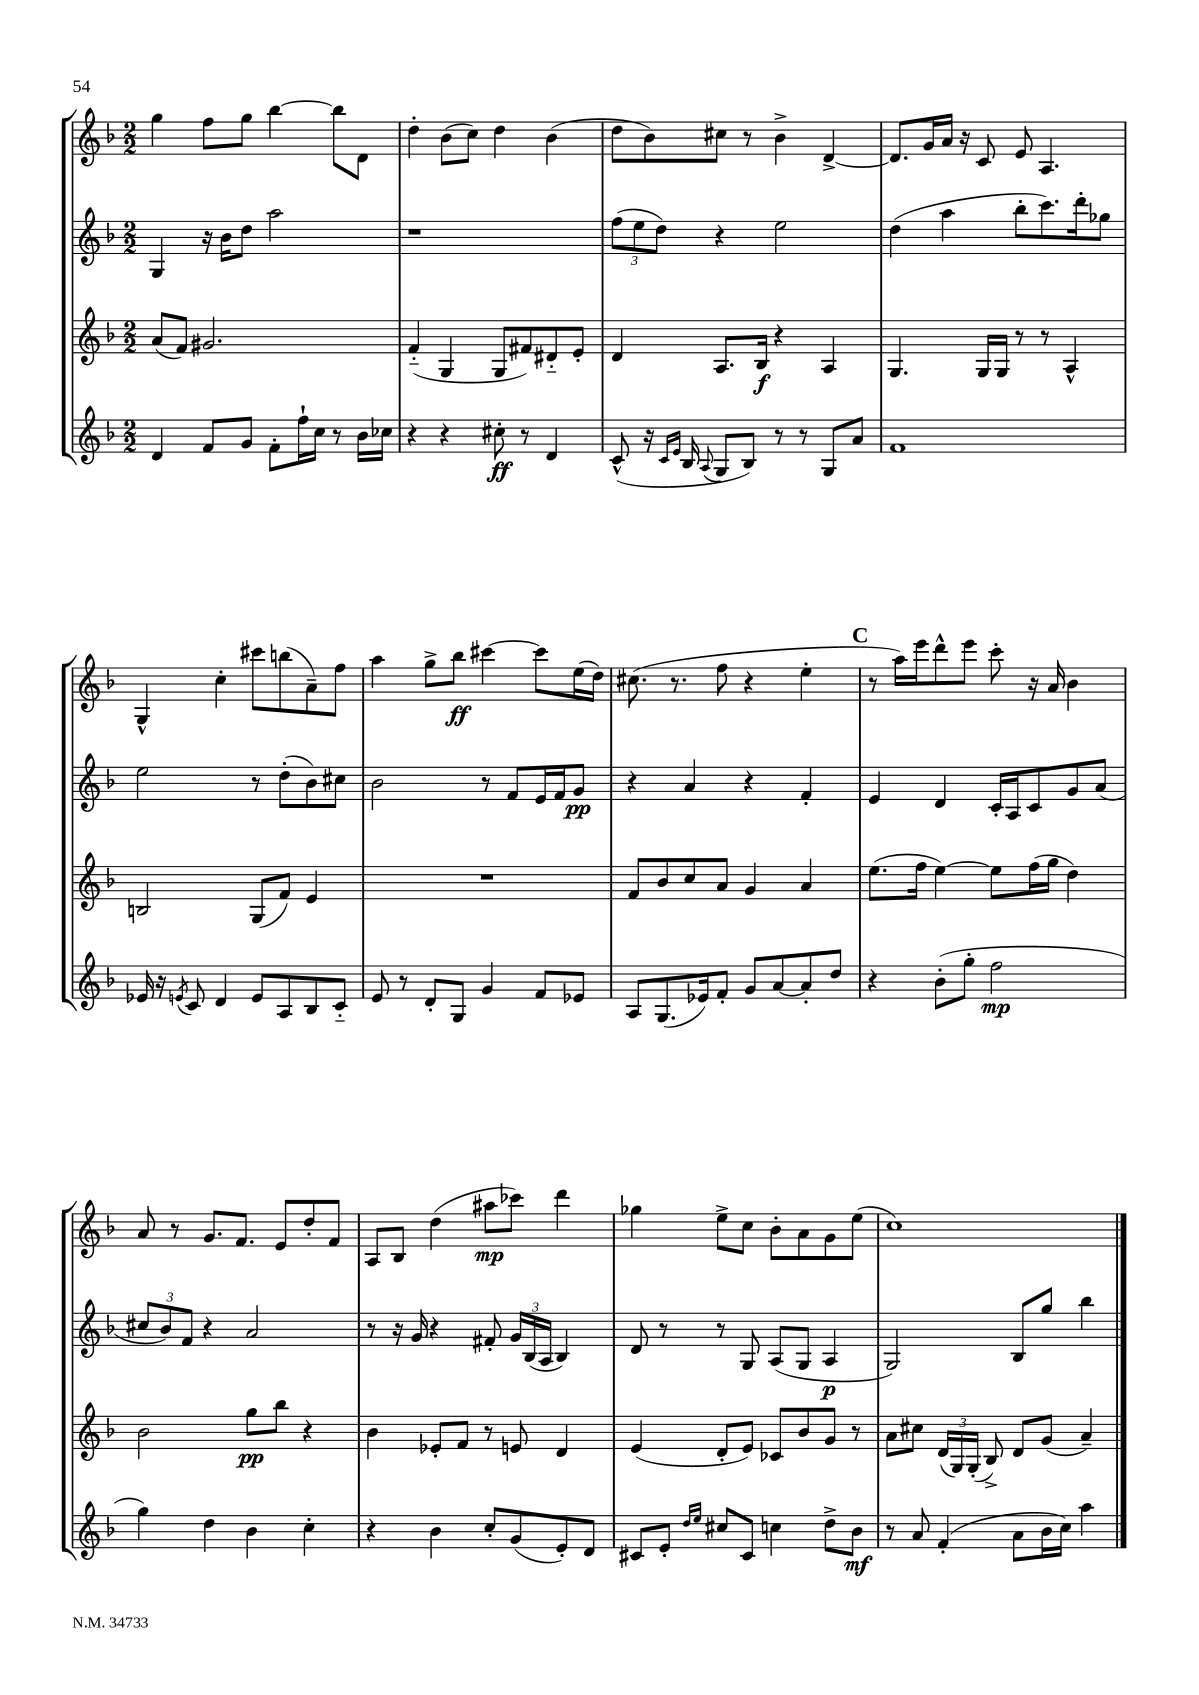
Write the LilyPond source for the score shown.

<<
\new StaffGroup <<
\new Staff = "s0" {
    \clef treble \key f \major \numericTimeSignature \time 2/2
    \autoBeamOff g''4 f''8[ g''8] bes''4~ bes''8[ d'8] |
    d''4-. bes'8[( c''8]) d''4 bes'4( |
    d''8[ bes'8) cis''8] r8 bes'4-> d'4~-> |
    d'8.[ g'16 a'16] r16 c'8 e'8 a4. |
    g4-^ c''4-. cis'''8[ b''8( a'8--) f''8] |
    a''4 g''8[-> bes''8]\ff cis'''4~ cis'''8[ e''16( d''16]) |
    cis''8.( r8. f''8 r4 e''4-. |
    \mark \markup { \bold "C" } r8 a''16[) e'''16 d'''8-^ e'''8] c'''8-. r16 a'16 bes'4 |
    a'8 r8 g'8.[ f'8.] e'8[ d''8-. f'8] |
    a8[ bes8] d''4( ais''8[\mp ces'''8]) d'''4 |
    ges''4 e''8[-> c''8] bes'8[-. a'8 g'8 e''8]( |
    c''1) \bar "|." |
}
\new Staff = "s1" {
    \clef treble \key f \major \numericTimeSignature \time 2/2
    \autoBeamOff g4 r16 bes'16[ d''8] a''2 |
    r1 |
    \tuplet 3/2 { f''8[( e''8 d''8]) } r4 e''2 |
    d''4( a''4 bes''8[-. c'''8.) d'''16-. ges''8] |
    e''2 r8 d''8[-.( bes'8) cis''8] |
    bes'2 r8 f'8[ e'16 f'16 g'8]\pp |
    r4 a'4 r4 f'4-. |
    \mark \markup { \bold "C" } e'4 d'4 c'16[-. a16 c'8 g'8 a'8]( |
    \tuplet 3/2 { cis''8[ bes'8) f'8] } r4 a'2 |
    r8 r16 g'16 r4 fis'8-. \tuplet 3/2 { g'16[ bes16( a16] } bes4) |
    d'8 r8 r8 g8 a8[( g8] a4\p |
    g2) bes8[ g''8] bes''4 \bar "|." |
}
\new Staff = "s2" {
    \clef treble \key f \major \numericTimeSignature \time 2/2
    \autoBeamOff a'8[( f'8]) gis'2. |
    f'4-_( g4 g8[ fis'8) dis'8-_ e'8]-. |
    d'4 a8.[ bes16]\f r4 a4 |
    g4. g16[ g16] r8 r8 a4-^ |
    b2 g8[( f'8]) e'4 |
    R1 |
    f'8[ bes'8 c''8 a'8] g'4 a'4 |
    \mark \markup { \bold "C" } e''8.[( f''16] e''4~) e''8[ f''16( g''16] d''4) |
    bes'2 g''8[\pp bes''8] r4 |
    bes'4 ees'8[-. f'8] r8 e'8 d'4 |
    e'4( d'8[-. e'8]) ces'8[ bes'8 g'8] r8 |
    a'8[ cis''8] \tuplet 3/2 { d'16[( g16) g16]-.( } bes8->) d'8[ g'8]( a'4--) \bar "|." |
}
\new Staff = "s3" {
    \clef treble \key f \major \numericTimeSignature \time 2/2
    \autoBeamOff d'4 f'8[ g'8] f'8[-. f''16-! c''16] r8 bes'16[ ces''16] |
    r4 r4 cis''8-.\ff r8 d'4 |
    c'8-^( r16 \grace { c'16[ e'16] } bes16 \appoggiatura { a8 } g8[ bes8]) r8 r8 g8[ a'8] |
    f'1 |
    ees'16 r16 \acciaccatura { e'8 } c'8 d'4 e'8[ a8 bes8 c'8]-_ |
    e'8 r8 d'8[-. g8] g'4 f'8[ ees'8] |
    a8[ g8.( ees'16) f'8]-. g'8[ a'8~ a'8-. d''8] |
    \mark \markup { \bold "C" } r4 bes'8[-.( g''8]-. f''2\mp |
    g''4) d''4 bes'4 c''4-. |
    r4 bes'4 c''8[-. g'8( e'8-.) d'8] |
    cis'8[ e'8]-. \grace { d''16[ e''16] } cis''8[ cis'8] c''4 d''8[-> bes'8]\mf |
    r8 a'8 f'4-.( a'8[ bes'16 c''16]) a''4 \bar "|." |
}
>>
>>
\layout { \context { \Score \remove "Bar_number_engraver" } }
